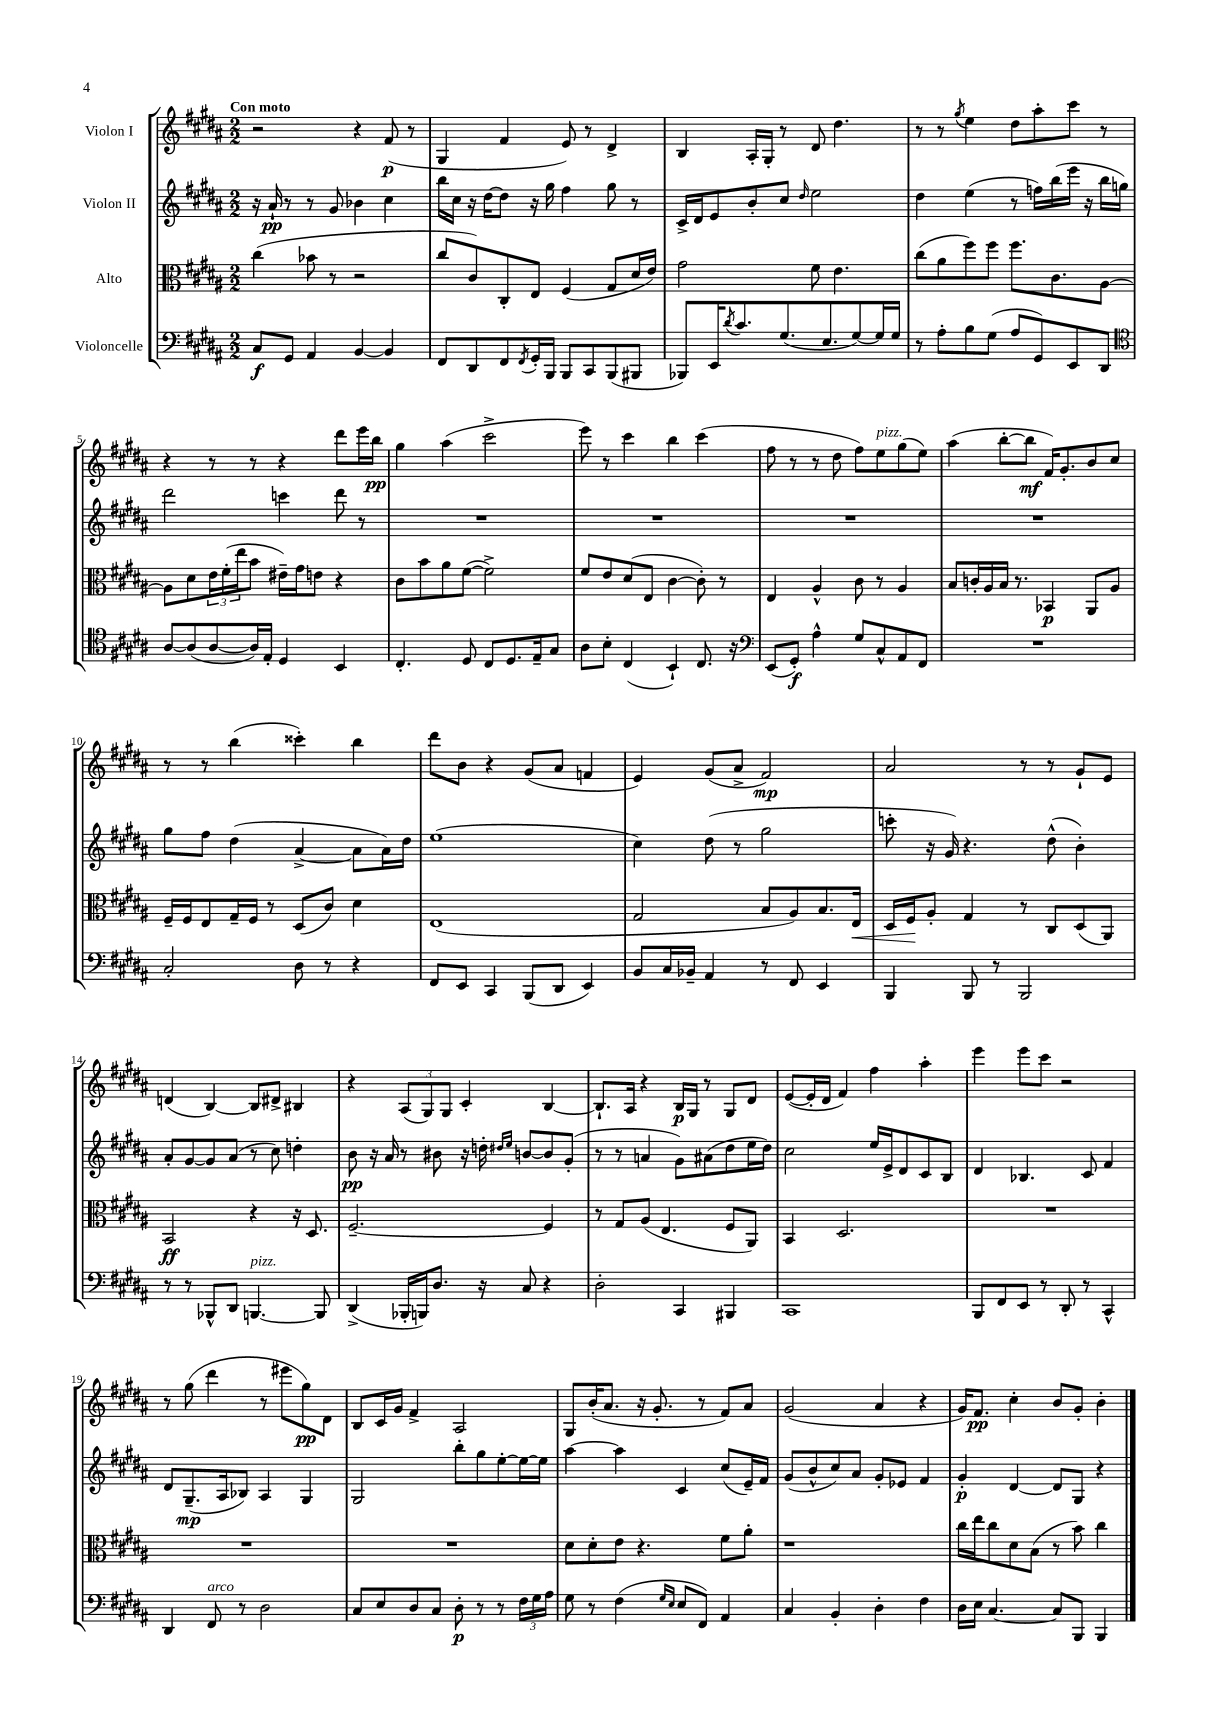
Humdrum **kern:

**kern	**kern	**kern	**kern
*staff4	*staff3	*staff2	*staff1
*clefF4	*clefC3	*clefG2	*clefG2
*k[f#c#g#d#a#]	*k[f#c#g#d#a#]	*k[f#c#g#d#a#]	*k[f#c#g#d#a#]
*M2/2	*M2/2	*M2/2	*M2/2
8C#	(4cc#	16r	2r
.	.	16a#`	.
8GG#	.	8r	.
4AA#	8b-	8r	.
.	8r	8g#	.
[4BB	2r	4b-	4r
4BB]	.	4cc#	(8f#
.	.	.	8r
=	=	=	=
8FF#	8cc#	16bb	4G#
.	.	16cc#	.
8DD#	8c#)	16r	.
.	.	[16dd#	.
8FF#	8C#'	8dd#]	4f#
8qFF#	.	.	.
16GG#'	8E	16r	.
16BBB	.	16gg#	.
8BBB	(4F#	4ff#	8e)
8CC#	.	.	8r
(8BBB	8G#	8gg#	4d#^
8BBB#	16d#	8r	.
.	16e)	.	.
=	=	=	=
8BBB-)	2g#	16c#^	4B
.	.	16d#	.
16EE	.	8e	.
8qd#	.	.	.
8.c#	.	.	.
.	.	8b'	16A#'
.	.	.	16G#'
(8.G#	.	8cc#	8r
.	.	16qqdd#	.
.	8f#	2ee	8d#
8.E	.	.	.
.	4.e	.	4.dd#
[8G#)	.	.	.
16G#]	.	.	.
16G#	.	.	.
=	=	=	=
8r	(8cc#	4dd#	8r
8A#'	8a#	.	8r
.	.	.	8qgg#
8B	8ff#)	(4ee	4ee
(8G#	8ff#	.	.
8A#	8.ff#	8r	8dd#
8GG#)	.	16ff)	8aa#'
.	8.c#	(16bb	.
8EE	.	16eee	8ccc#
.	.	16r	.
8DD#	[8A#	16bb	8r
.	.	16gg)	.
=	=	=	=
*clefC4	*	*	*
[8A#	8A#]	2ddd#	4r
(8A#]	8d#	.	.
[8A#	24e	.	8r
.	(24f#'	.	.
.	24ee	.	.
16A#])	8b	.	8r
16E'	.	.	.
4D#	16e#~)	4ccc	4r
.	16g#	.	.
.	8e	.	.
4BB	4r	8ddd#	8ddd#
.	.	8r	16eee
.	.	.	16bb
=	=	=	=
4.C#'	8c#	1r	4gg#
.	8b	.	.
.	8a#	.	(4aa#
8D#	([8f#	.	.
8C#	2f#^])	.	2ccc#^
8.D#	.	.	.
16E~	.	.	.
8G#	.	.	.
=	=	=	=
8A#	8f#	1r	8eee)
8B'	8e	.	8r
(4C#	(8d#	.	4ccc#
.	8E	.	.
4BB`)	[4c#	.	4bb
8.C#	8c#'])	.	(4ccc#
.	8r	.	.
16r	.	.	.
=	=	=	=
*clefF4	*	*	*
(8EE	4E	1r	8ff#
8GG#')	.	.	8r
4A#^^	4A#^^	.	8r
.	.	.	8dd#
8G#	8c#	.	8ff#)
8C#^^	8r	.	8ee
8AA#	4A#	.	(8gg#
8FF#	.	.	8ee)
=	=	=	=
1r	8B	1r	(4aa#
.	16c'	.	.
.	16A#	.	.
.	16B	.	[8bb'
.	8.r	.	.
.	.	.	8bb]
.	4BB-	.	16f#)
.	.	.	8.g#'
.	8AA#	.	8b
.	8A#	.	8cc#
=	=	=	=
2C#'	16F#~	8gg#	8r
.	16F#	.	.
.	8E	8ff#	8r
.	16G#~	(4dd#	(4bb
.	16F#	.	.
.	8r	.	.
8D#	(8D#	[4a#^	4ccc##')
8r	8c#)	.	.
4r	4d#	8a#]	4bb
.	.	16a#)	.
.	.	16dd#	.
=	=	=	=
8FF#	(1E	(1ee	8ddd#
8EE	.	.	8b
4CC#	.	.	4r
(8BBB	.	.	(8g#
8DD#	.	.	8a#
4EE)	.	.	4f
=	=	=	=
8BB	2G#	4cc#)	4e)
16C#	.	.	.
16BB-~	.	.	.
4AA#	.	(8dd#	(8g#
.	.	8r	8a#^
8r	8B	2gg#	2f#)
8FF#	8A#)	.	.
4EE	8.B	.	.
.	16E	.	.
=	=	=	=
4BBB	16D#	8ccc'	2a#
.	16F#	.	.
.	8A#'	16r	.
.	.	16g#)	.
8BBB	4G#	4.r	.
8r	.	.	.
2BBB	8r	.	8r
.	8C#	(8dd#^^	8r
.	(8D#	4b')	8g#`
.	8AA#)	.	8e
=	=	=	=
8r	2BB	8a#'	(4d
8r	.	[8g#	.
8BBB-^^	.	8g#]	[4B)
8DD#	.	(8a#	.
[4.BBB	4r	8r	8B]
.	.	8cc#)	8d#^
.	16r	4dd'	4B#
.	8.D#	.	.
8BBB]	.	.	.
=	=	=	=
(4DD#^	[2.F#~	8b	4r
.	.	16r	.
.	.	16a#	.
16BBB-'	.	8r	(12A#
16BBB)	.	.	.
.	.	.	12G#)
8.D#	.	8b#	.
.	.	.	12G#
.	.	16r	4c#'
16r	.	16dd'	.
.	.	16qqdd#	.
.	.	16qqee	.
8C#	.	[8b	.
4r	4F#]	8b]	[4B
.	.	(8g#'	.
=	=	=	=
2D#'	8r	8r	8.B`]
.	8G#	8r	.
.	.	.	16A#
.	(8A#	4a	4r
.	4.E	.	.
4CC#	.	8g#)	16B
.	.	.	16G#
.	.	(8a#	8r
4BBB#	8F#	8dd#	8G#
.	8AA#)	16ee	8d#
.	.	16dd#)	.
=	=	=	=
1CC#	4BB	2cc#	([8e
.	.	.	16e']
.	.	.	16d#
.	2.D#	.	4f#)
.	.	16ee	4ff#
.	.	16e^	.
.	.	8d#	.
.	.	8c#	4aa#'
.	.	8B	.
=	=	=	=
8BBB	1r	4d#	4eee
8FF#	.	.	.
8EE	.	4.B-	8eee
8r	.	.	8ccc#
8DD#'	.	.	2r
8r	.	8c#	.
4CC#^^	.	4f#	.
=	=	=	=
4DD#	1r	8d#	8r
.	.	(8.G#~	(8gg#
8FF#	.	.	4ddd#
.	.	16A#	.
8r	.	8B-)	.
2D#	.	4A#	8r
.	.	.	8eee#
.	.	4G#	8gg#)
.	.	.	8d#
=	=	=	=
8C#	1r	2G#	8B
8E	.	.	16c#
.	.	.	16g#
8D#	.	.	4f#^
8C#	.	.	.
8D#'	.	8bb'	2A#
8r	.	8gg#	.
8r	.	[8ee'	.
24F#	.	16ee_	.
24G#	.	.	.
.	.	16ee]	.
24A#	.	.	.
=	=	=	=
8G#	8d#	[4aa#	8G#
8r	8d#'	.	(16b'
.	.	.	8.a#
(4F#	8e	4aa#]	.
.	4.r	.	16r
.	.	.	8.g#'
16qqG#	.	.	.
16qqE	.	.	.
8E	.	4c#	.
8FF#)	.	.	8r
4AA#	8f#	(8cc#	8f#)
.	8a#'	16e~)	8a#
.	.	16f#	.
=	=	=	=
4C#	1r	(8g#	(2g#
.	.	8b^^	.
4BB'	.	8cc#)	.
.	.	8a#	.
4D#'	.	8g#'	4a#
.	.	8e-	.
4F#	.	4f#	4r
=	=	=	=
16D#	16cc#	4g#'	16g#)
16E	16ee	.	8.f#
[4.C#	8cc#	.	.
.	8d#	[4d#	4cc#'
.	(8B	.	.
8C#]	8r	8d#]	8b
8BBB	8b)	8G#	8g#'
4BBB	4cc#	4r	4b'
==	==	==	==
*-	*-	*-	*-
